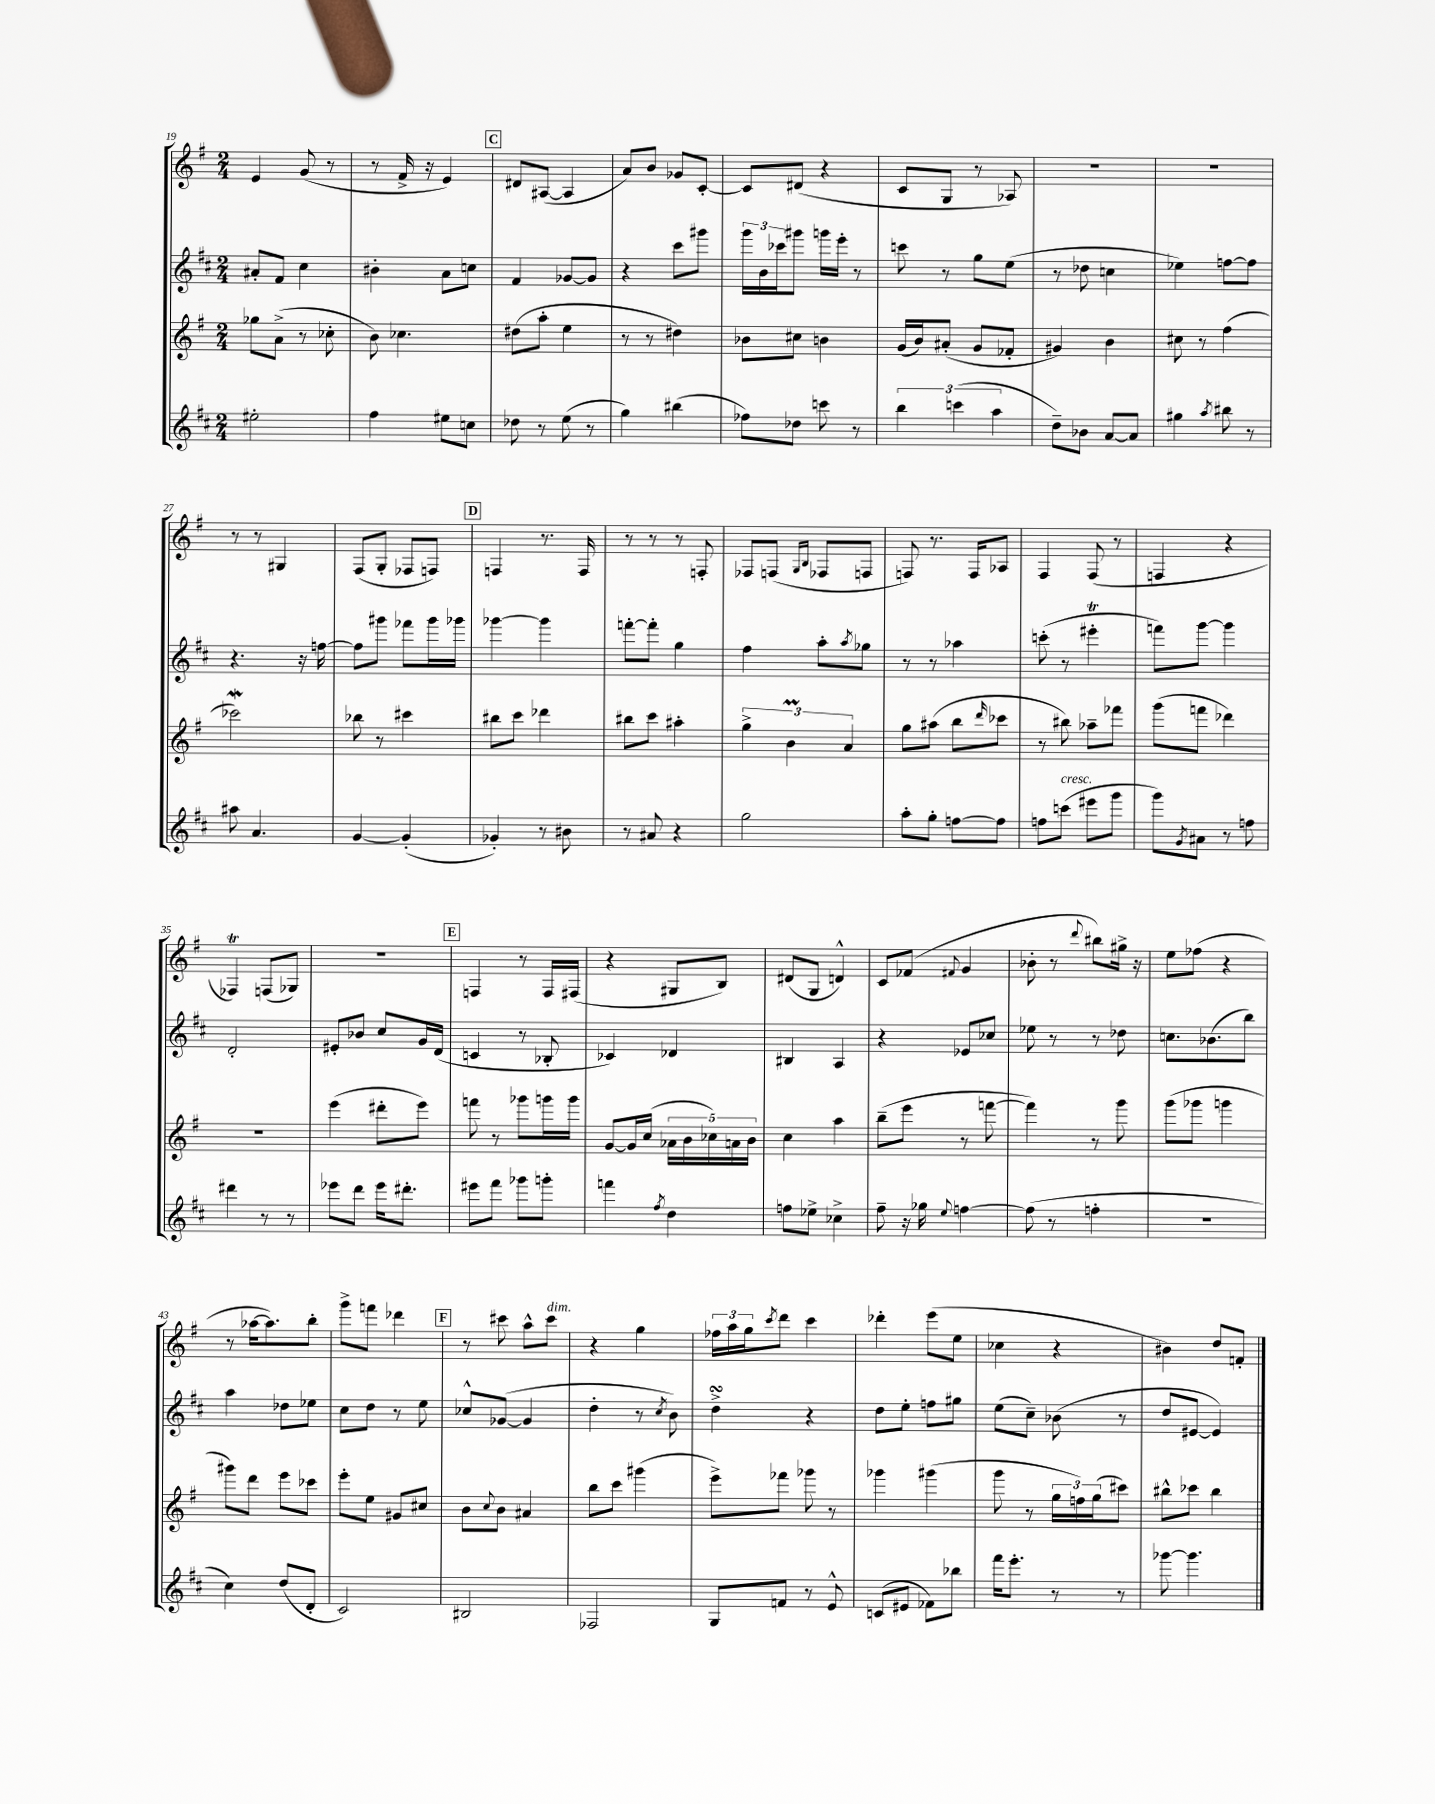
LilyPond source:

<<
\new StaffGroup <<
\new Staff = "s0" {
    \clef treble \key g \major \numericTimeSignature \time 2/4
    e'4 g'8( r8 |
    r8 fis'16-> r16 e'4) |
    \mark \markup { \box "C" } dis'8 ais8~( ais4 |
    a'8) b'8 ges'8 c'8~-. |
    c'8 dis'8( r4 |
    c'8 g8 r8 aes8) |
    R2 |
    R2 |
    r8 r8 gis4 |
    fis8( g8-. fes8 f8) |
    \mark \markup { \box "D" } f4 r8. f16 |
    r8 r8 r8 f8-. |
    fes8 f8( \grace { g16 b16 } fes8 f8 |
    f8) r8. f16 aes8 |
    fis4 fis8( r8 |
    f4 r4 |
    fes4\trill) f8( ges8) |
    R2 |
    \mark \markup { \box "E" } f4 r8 f16 fis16( |
    r4 gis8 b8) |
    dis'8( g8 d'4-^) |
    c'8 fes'8( \appoggiatura { fis'8 } g'4 |
    bes'8-. r8 \appoggiatura { d'''8 } bis''8) gis''16-> r16 |
    e''8 fes''8( r4 |
    r8 aes''16~ aes''8.) b''8-. |
    g'''8-> f'''8 des'''4 |
    \mark \markup { \box "F" } r8 cis'''8 a''8-^ cis'''8^\markup { \italic "dim." } |
    r4 g''4 |
    \tuplet 3/2 { fes''16 a''16 g''16 } \acciaccatura { c'''8 } d'''8 c'''4 |
    des'''4-. e'''8( e''8 |
    ces''4 r4 |
    bis'4) d''8 f'8-. \bar "|." |
}
\new Staff = "s1" {
    \clef treble \key d \major \numericTimeSignature \time 2/4
    ais'8-. fis'8 cis''4 |
    bis'4-. a'8 c''8 |
    \mark \markup { \box "C" } fis'4 ges'8~ ges'8 |
    r4 cis'''8 gis'''8 |
    \tuplet 3/2 { g'''16 b'16 ces'''16 } gis'''8 g'''16 e'''16-. r8 |
    c'''8 r8 g''8 e''8( |
    r8 des''8 c''4 |
    ees''4) f''8~ f''8 |
    r4. r16 f''16~ |
    f''8 gis'''8 fes'''8 gis'''16 ges'''16 |
    \mark \markup { \box "D" } ges'''4~ ges'''4 |
    f'''8~-. f'''8-. g''4 |
    fis''4 a''8-. \acciaccatura { a''8 } ges''8 |
    r8 r8 aes''4 |
    c'''8-.( r8 eis'''4-.\trill |
    f'''8) g'''8~ g'''4 |
    d'2-. |
    eis'8-. bes'8 cis''8 g'16 d'16( |
    \mark \markup { \box "E" } c'4 r8 bes8-. |
    ces'4) des'4 |
    bis4 a4 |
    r4 ees'8 ces''8 |
    ees''8 r8 r8 des''8 |
    c''8. bes'8.( b''8) |
    a''4 des''8 ees''8 |
    cis''8 d''8 r8 e''8 |
    \mark \markup { \box "F" } ces''8-^ ges'8~( ges'4 |
    d''4-. r8 \acciaccatura { cis''8 } b'8) |
    d''4->\turn r4 |
    d''8 e''8-. f''8 gis''8 |
    e''8( cis''8--) bes'8( r8 |
    d''8 eis'8~ eis'4) \bar "|." |
}
\new Staff = "s2" {
    \clef treble \key g \major \numericTimeSignature \time 2/4
    ges''8 a'8->( r8 ces''8-. |
    b'8) ces''4. |
    \mark \markup { \box "C" } dis''8( a''8-. e''4 |
    r8 r8 dis''4) |
    bes'8 cis''8 b'4 |
    g'16( b'16) ais'8-.( g'8 fes'8-. |
    gis'4) b'4 |
    cis''8 r8 fis''4( |
    ces'''2\mordent) |
    bes''8 r8 cis'''4 |
    \mark \markup { \box "D" } bis''8 c'''8 des'''4 |
    bis''8 c'''8 ais''4-. |
    \tuplet 3/2 { g''4-> b'4\prall a'4 } |
    g''8 ais''8( b''8 \grace { d'''16 } ces'''8 |
    r8 bis''8) aes''8-- fes'''8 |
    g'''8( f'''8 des'''4) |
    R2 |
    e'''4( dis'''8-. e'''8) |
    \mark \markup { \box "E" } f'''8 r8 ges'''8 g'''16 g'''16 |
    g'8~ g'16 c''16( \tuplet 5/4 { aes'16 b'16 ces''16) a'16 b'16 } |
    c''4 a''4 |
    b''8--( e'''8 r8 f'''8~ |
    f'''4) r8 g'''8 |
    g'''8( ges'''8 g'''4 |
    gis'''8) d'''8 e'''8 ces'''8 |
    e'''8-. e''8 gis'8 cis''8 |
    \mark \markup { \box "F" } b'8 \appoggiatura { c''8 } b'8 ais'4 |
    b''8 c'''8 gis'''4( |
    e'''8->) fes'''8 ges'''8 r8 |
    ges'''4 gis'''4( |
    g'''8 r8 \tuplet 3/2 { g''16 f''16) g''16( } cis'''8) |
    bis''8-^ ces'''8 bis''4 \bar "|." |
}
\new Staff = "s3" {
    \clef treble \key d \major \numericTimeSignature \time 2/4
    eis''2-. |
    fis''4 eis''8 c''8 |
    \mark \markup { \box "C" } des''8 r8 e''8( r8 |
    g''4) bis''4( |
    fes''8) des''8 c'''8 r8 |
    \tuplet 3/2 { b''4 c'''4( a''4 } |
    d''8--) bes'8 a'8~ a'8 |
    gis''4 \acciaccatura { a''8 } bis''8 r8 |
    ais''8 a'4. |
    g'4~ g'4-.( |
    \mark \markup { \box "D" } ges'4-.) r8 bis'8 |
    r8 ais'8 r4 |
    g''2 |
    a''8-. g''8-. f''8~ f''8 |
    f''8 c'''8^\markup { \italic "cresc." }( eis'''8 g'''8 |
    g'''8) \acciaccatura { g'8 } ais'8 r8 f''8 |
    dis'''4 r8 r8 |
    ees'''8 d'''8 ees'''16 dis'''8.-. |
    \mark \markup { \box "E" } eis'''8 fis'''8 ges'''8 g'''8-. |
    f'''4 \acciaccatura { fis''8 } d''4 |
    f''8 ees''8-> ces''4-> |
    fis''8-- r16 ges''16 \appoggiatura { e''8 } f''4~ |
    f''8( r8 f''4-. |
    r2 |
    cis''4) d''8( d'8-. |
    cis'2) |
    \mark \markup { \box "F" } bis2 |
    fes2 |
    g8 f'8 r8 e'8-^ |
    c'8( eis'8 fes'8) bes''8 |
    fis'''16 e'''8.-. r8 r8 |
    ges'''8~ ges'''4. \bar "|." |
}
>>
>>
\layout { \context { \Score currentBarNumber = #19 } }
